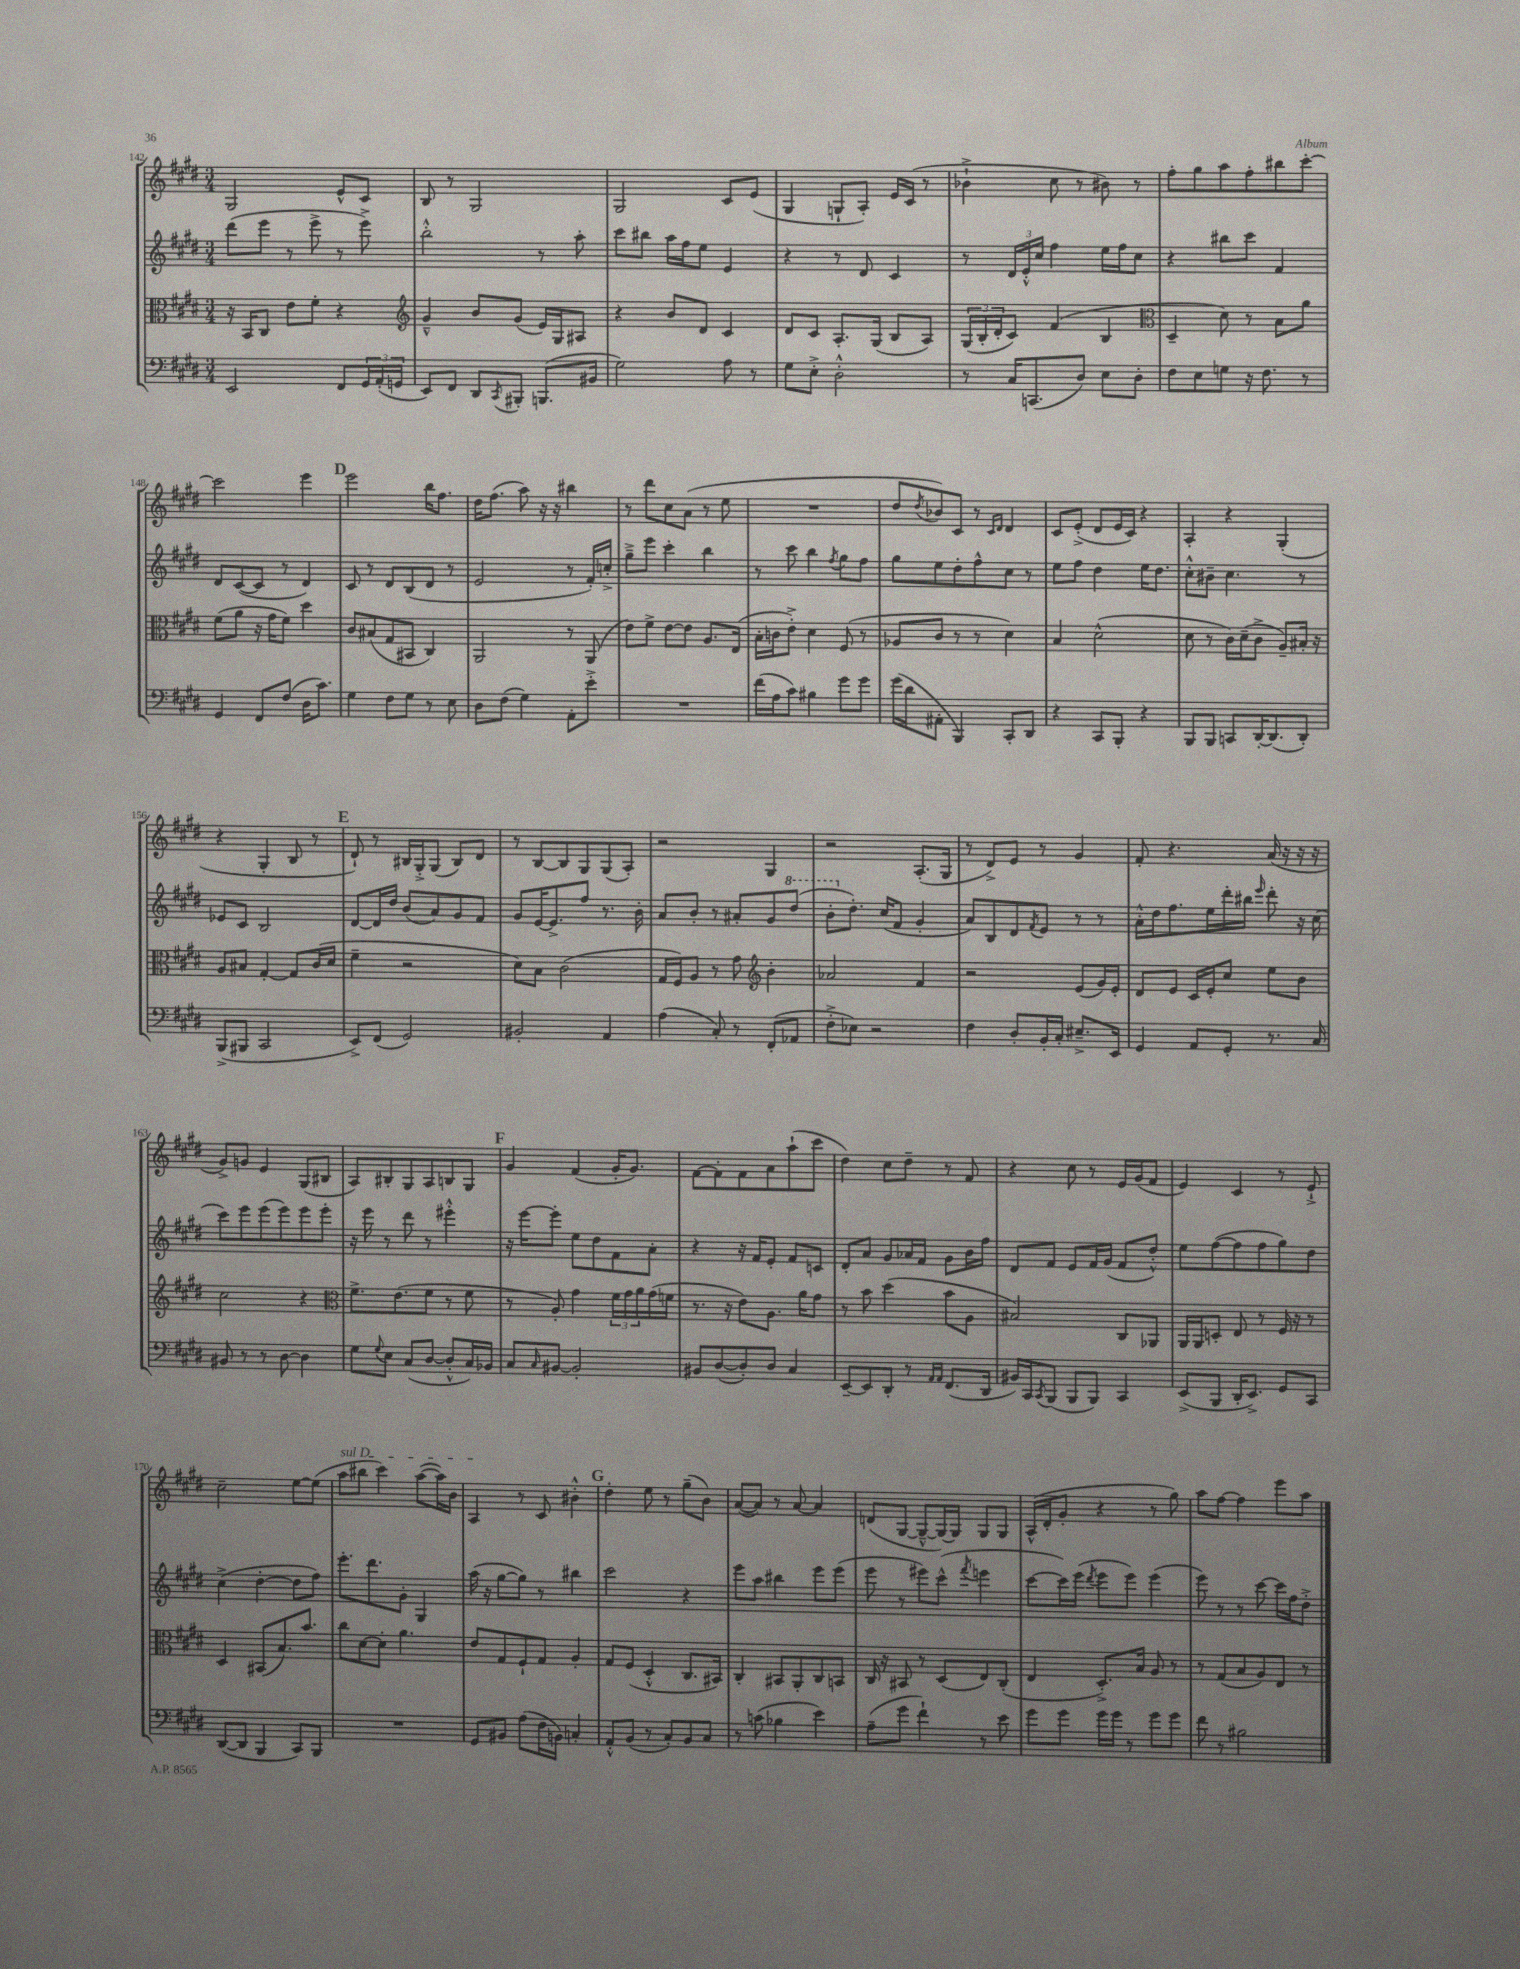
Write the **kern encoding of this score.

**kern	**kern	**kern	**kern
*staff4	*staff3	*staff2	*staff1
*clefF4	*clefC3	*clefG2	*clefG2
*k[f#c#g#d#]	*k[f#c#g#d#]	*k[f#c#g#d#]	*k[f#c#g#d#]
*M3/4	*M3/4	*M3/4	*M3/4
2EE/	16r	(8ddd#\L	2G#/
.	16BB/LK	.	.
.	8C#/J	8eee\J	.
.	8e\L	8r	.
.	8f#'\J	8eee^\	.
8FF#/L	4r	8r	8e^^/L
24GG#/L	.	8eee^\)	8c#/J
(24AA'/	.	.	.
24GG/JJ	.	.	.
=	=	=	=
*	*clefG2	*	*
8EE/L)	4g#~^^/	2bb'^^\	8B/
8FF#/J	.	.	8r
8DD#/L	8b/L	.	2G#/
8qCC#/	.	.	.
8BBB#'/J	(8g#/J	.	.
(8.BBB/L	16e/LL)	8r	.
.	16G#/J	.	.
.	8A#/J	8aa'\	.
16BB#/Jk	.	.	.
=	=	=	=
2G#\)	4r	8ccc#\L	2G#/
.	.	8bb#\J	.
.	8b/L	16aa\LL	.
.	.	16ff#\J	.
.	8d#/J	8ee\J	.
8A\	4c#/	4e/	8c#/L
8r	.	.	(8e/J
=	=	=	=
8G#\L	8d#/L	4r	4G#/
8E'^\J	8c#/J	.	.
2D#'^^\	8.A'/L	8r	8G`/L
.	.	8d#/	8A'/J)
.	(16G#/Jk	.	.
.	8B/L	4c#/	16e/LL
.	.	.	(16c#/JJ
.	8A/J)	.	8r
=	=	=	=
8r	(24G#/LL	8r	4b-`^\
.	24B'/	.	.
.	24d#'/J	.	.
16C#/LK	8c#/J)	24d#/LL	.
.	.	24e'^^/	.
(8.CC/	.	.	.
.	.	24cc#/JJ	.
.	(4f#/	4ff#\	8cc#\
8D#/J)	.	.	8r
8E\L	4B/	16ee\LL	8b#\)
.	.	16ff#\J	.
8D#'\J	.	8cc#\J	8r
=	=	=	=
*	*clefC3	*	*
8F#\L	4D#~/	4r	8ff#'\L
8E\	.	.	8gg#\
8G\J	8d#\)	8bb#\L	8aa\
16r	8r	8ccc#\J	8ff#'\
8.F#\	.	.	.
.	8B\L	4f#/	8bb#\
8r	8a\J	.	[8ccc#'\J
=	=	=	=
4GG#/	(8f#\L	8d#/L	2ccc#\]
.	8a\J	([8c#/	.
8FF#/L	16r	8c#/]J	.
.	16g#\LK	.	.
(8F#/J	8f#\J)	8r	.
16D#\LK	4dd#\	4d#/)	4eee\
8.c#\J)	.	.	.
=	=	=	=
4G#\	8c#/L	8c#/	2eee\
.	(8B#/	8r	.
8F#\L	8G#/	8d#/L	.
8G#\J	8BB#/J	(8B/	.
8r	4C#/)	8d#/J	16bb\LK
.	.	.	8.ff#\J
8E\	.	8r	.
=	=	=	=
8D#\L	2AA/	2e/	16dd#\LK
.	.	.	(8.ff#\J
(8F#\J	.	.	.
4G#\)	.	.	8aa\)
.	.	.	16r
.	.	.	16r
8AA'\L	8r	8r	4bb#\
8e'^\J	(8AA/	16f#'/LL)	.
.	.	16cc'^/JJ	.
=	=	=	=
2.r	8e\L)	8gg#~^\L	8r
.	8f#^\J	8eee\J	8ddd#\L
.	[8e\L	4ccc#'\	8cc#\
.	8e\]J	.	(8a\J
.	8.A/L	4bb\	8r
.	.	.	8ee\
.	(16E/Jk	.	.
=	=	=	=
(16f#\LL	16B'\LL	8r	2.r
16A\J	16c\J	.	.
8c#\J)	8e'^\J)	8ccc#\	.
4B#\	4d#\	4bb\	.
.	.	8qff#/	.
8g#\L	(8F#/	8gg#\L	.
8g#\J	8r	8ff#\J	.
=	=	=	=
(16g#\LL	8A-/L	8gg#\L	8dd#/L
16d#\J	.	.	.
.	.	.	8qdd#/
8AA#'\J	8c#/J	8ee\	8b-/)
4BBB/)	8r	8dd#'\	8c#/J
.	8r	8ff#^^\	8r
.	.	.	16qqc#/LL
.	.	.	16qqd#/JJ
8CC#'/L	4d#\)	8cc#\J	4d#/
8DD#/J	.	8r	.
=	=	=	=
4r	4B/	8ee\L	8c#/L
.	.	8ff#\J	(8e'^/J
8CC#/L	(2d#^^\	4dd#\	8d#/L
8BBB'/J	.	.	16e/L
.	.	.	16c#/JJ)
4r	.	16ee\LK	4r
.	.	8.dd#\J	.
=	=	=	=
8BBB/L	8d#\	8cc#'^^\L	4A'/
8BBB/J	8r	8b#~\J	.
8CC/L	16c#\LL)	4.cc#\	4r
.	(16d#~\J	.	.
[16DD#'/K	8c#^\J	.	.
(8.DD#/]	.	.	.
.	8A~/L)	.	(4G#'/
8DD#'/J)	16B#'/Jk	8r	.
.	16r	.	.
=	=	=	=
(8BBB^/L	8A/L	8e-/L	4r
8BBB#/J	8B#/J	8c#/J	.
2CC#/	[4G#'/	2B/	4G#'/
.	8G#/]L	.	8B/
.	(16c#/L	.	8r
.	16d#/JJ	.	.
=	=	=	=
8EE^/L)	4f#~\	[8d#/L	8d#`/)
(8FF#/J	.	16d#/]L	8r
.	.	16dd#/JJ	.
2GG#/)	2r	(8b/L	16B#/LL
.	.	.	16G#'^/J
.	.	8a/)	(8G#/J
.	.	8g#/	8B#/L)
.	.	8f#/J	8d#/J
=	=	=	=
2BB#'/	8d#\L)	8g#/L	8r
.	8B\J	[16e/K	[8B/L
.	.	8.e^/]	.
.	(2c#\	.	8B/]
.	.	8ff#/J	8G#/
4AA/	.	8.r	(8G#/
.	.	.	8A'/J)
.	.	16b'\	.
=	=	=	=
(4A\	16G#/LL	8a/L	2r
.	16F#/J)	.	.
.	8A/J	8b'/J	.
8C#'/)	8r	8r	.
8r	8g#\	8a#'/L	.
*	*clefG2	*	*
(8FF#'/L	4b'\	8g#/	4G#/
8AA-/J	.	(8ddd#/J	.
=	=	=	=
8F#'^\L	2a-/	8bb'\L	2r
8E-\J)	.	8.dd#'\J)	.
2r	.	.	.
.	.	(16cc#/LK	.
.	.	8f#/J	.
.	4f#/	4g#'/	(8.A'/L
.	.	.	16G#/Jk
=	=	=	=
4F#\	2r	8a/L)	8r
.	.	8B/	8d#^/L)
8D#'/L	.	8d#/	8e/J
.	.	8qf#/	.
16BB'/L	.	8e/J	8r
16C#'/JJ	.	.	.
8.E#~^/L	(8e/L	8r	4g#/
.	16g#/L)	8r	.
16EE/Jk	16e'/JJ	.	.
=	=	=	=
4GG#/	8d#/L	16a'^^\LL	8f#'/
.	.	16dd#\J	.
.	8e/J	8.ff#\	4.r
8AA/L	16c#/LL	.	.
.	16e'/J	16ee\L	.
8GG#'/J	8cc#/J	16ddd#'\	.
.	.	16bb#\JJ	.
.	.	16qqeee/	.
8.r	8ee\L	8ddd#'\	(16a/
.	.	.	16r
.	8b\J	16r	16r
16C#/	.	(16cc#\	16r
=	=	=	=
8BB#/	2cc#\	8ccc#\L)	8g#^/L)
8r	.	8eee\	8g/J
8r	.	(8eee\	4e/
[8D#\	.	8eee\)	.
4D#\]	4r	8eee\	(8G#/L
.	.	8eee'\J	8B#/J
=	=	=	=
*	*clefC3	*	*
8G#\L	8.f#^\L	16r	8A/L)
.	.	16eee\	.
8qqG#/	.	.	.
8E\J	.	8r	8B#'/
.	(8.e\	.	.
(8C#/L	.	8ddd#\	8G#/
[8D#/J	8f#\J	8r	8A/
8D#'^^/]L	8r	4eee#'^^\	8B/
16C#/L)	8f#\	.	8G#/J
16BB-/JJ	.	.	.
=	=	=	=
8C#/L	8r	16r	4g#/
.	.	[16eee\LK	.
16qqC#/	.	.	.
[8BB#/J	8A'/)	8eee'\]J	.
2BB#'/]	4g#\	8ee\L	(4f#/
.	.	8dd#\	.
.	24f#\LL	8f#\	16g#'/LK
.	24g#\	.	.
.	.	.	8.g#/J)
.	24a\	.	.
.	(16g#\	8a'\J	.
.	16f\JJ	.	.
=	=	=	=
8BB#/L	8.r	4r	[8f#\L
([8D#/	.	.	8f#'\]
.	16r	.	.
8D#'/])	8e\L)	16r	8f#\
.	.	16f#/LK	.
8D#/J	8.A\J	8e'/J	8a\
4C#/	.	8f#/L	(8aa`\
.	16a\LK	.	.
.	8g#\J	8c/J	8ccc#\J
=	=	=	=
[8EE~/L	8r	8d#'/L	4dd#\)
8EE/]	8b\	8a/J	.
8DD#'/J	(4dd#\	8g#/L	8cc#\L
8r	.	16a-/L	8dd#~\J
.	.	16f#/JJ	.
16qqAA/LL	.	.	.
16qqAA/JJ	.	.	.
(8.FF#/L	8b\L	8g#\L	8r
.	8A\J	16b\L	8f#/
16DD#/Jk	.	16ff#\JJ	.
=	=	=	=
16BB#/LL)	2B#/)	8d#/L	4r
16CC#/J	.	.	.
8qCC#/	.	.	.
(8BBB/J	.	8f#/J	.
8BBB/L	.	8e/L	8cc#\
8BBB/J)	.	16f#/L	8r
.	.	(16g#/JJ	.
4CC#/	8C#/L	8f#/L	16e/LL
.	.	.	(16g#/J
.	8AA-/J	8dd#'^^/J)	8f#/J
=	=	=	=
(8EE^/L	16AA/LL	8ee\L	4e/)
.	16AA/J	.	.
8BBB/J	8D'/J	([8ff#\	.
16DD#'/LK	8E/	8ff#\]	4c#/
8.EE^/J)	.	.	.
.	8r	8ff#\	.
8GG#/L	16F#/	8gg#\)	8r
.	16r	.	.
8CC#/J	8r	8dd#\J	8e`^/
=	=	=	=
([8DD#/L	4D#/	(4cc#^\	2cc#~\
8DD#/]J	.	.	.
4BBB/	(8BB#/L	[4dd#'\	.
.	8.B/)	.	.
8CC#/L)	.	8dd#\]L	[8ee\L
.	8.b/J	.	.
8BBB/J	.	8ff#\J)	(8ee\]J
=	=	=	=
2.r	8cc#\L	8.eee'\L	8aa\L
.	[8d#\	.	8bb#\J
.	.	8.ddd#\	.
.	8d#'\]J	.	4ccc#\)
.	4.a\	8g#'\J	.
.	.	4G#/	([8aa\L
.	.	.	16aa\]L)
.	.	.	16b\JJ
=	=	=	=
8GG#/L	8e/L	(16aa\	4A/
.	.	16r	.
8BB#/J	8G#/	[8gg#\L	.
(8A\L	8F#`/	8gg#\]J)	8r
16F#\L	8G#/J	8r	8c#/
16BB\JJ)	.	.	.
4C'/	4A'/	4bb#\	4b#'^^\
=	=	=	=
8AA'^^/L	8G#/L	2ccc#\	4dd#'\
(8BB/J	(8F#/J	.	.
8r	4D#'^^/	.	8ee\
8C#'/L)	.	.	8r
8BB/	8.C#/L	4r	(8gg#~\L
8C#/J	.	.	8b\J)
.	16BB#/Jk)	.	.
=	=	=	=
8r	4C#'/	8eee\L	([8a/L
(8c\	.	8aa\J	8a/]J)
4B-\	8BB#/L	4bb#\	8r
.	8AA'/	.	[8a/
4e\)	8C#/	8eee\L	4a/]
.	8BB/J	(8eee\J	.
=	=	=	=
(8A~\L	16C#/	8eee\	(8d/L
.	16r	.	.
8g#\J	8BB#/	8r	[8G#/J
4f#`\)	8r	8eee#\L)	8G#~^^/_L
.	(8D#/L	(8ccc#^^\J	16G#/_L)
.	.	.	16G#/]JJ
.	.	8qfff#/	.
8r	8E/)	4eee\	8G#/L
8e\	(8C#'/J	.	8G#/J
=	=	=	=
8g#\L	4E/	[8ccc#\L	(16A^^/LL
.	.	.	16d#'/J
8g#\J	.	16ccc#\]L)	8g#'/J
.	.	(16eee\JJ	.
.	.	8qddd#/	.
16g#\LL	8.D#'^/L)	8eee\L	4r
16g#\JJ	.	.	.
8r	.	8eee\J)	.
.	16B/Jk	.	.
8g#\L	8A/	(4eee\	8r
8g#\J	8r	.	8gg#\)
=	=	=	=
8f#\	8r	8eee\)	8aa\L
8r	(8G#/L	8r	[8ff#\J
2B#\	8B/	8r	4ff#\]
.	8A/)	[8ccc#\	.
.	8E/J	16ccc#\]LL	8eee\L
.	.	16ff#\J	.
.	8r	8dd#'^\J	8aa\J
==	==	==	==
*-	*-	*-	*-
